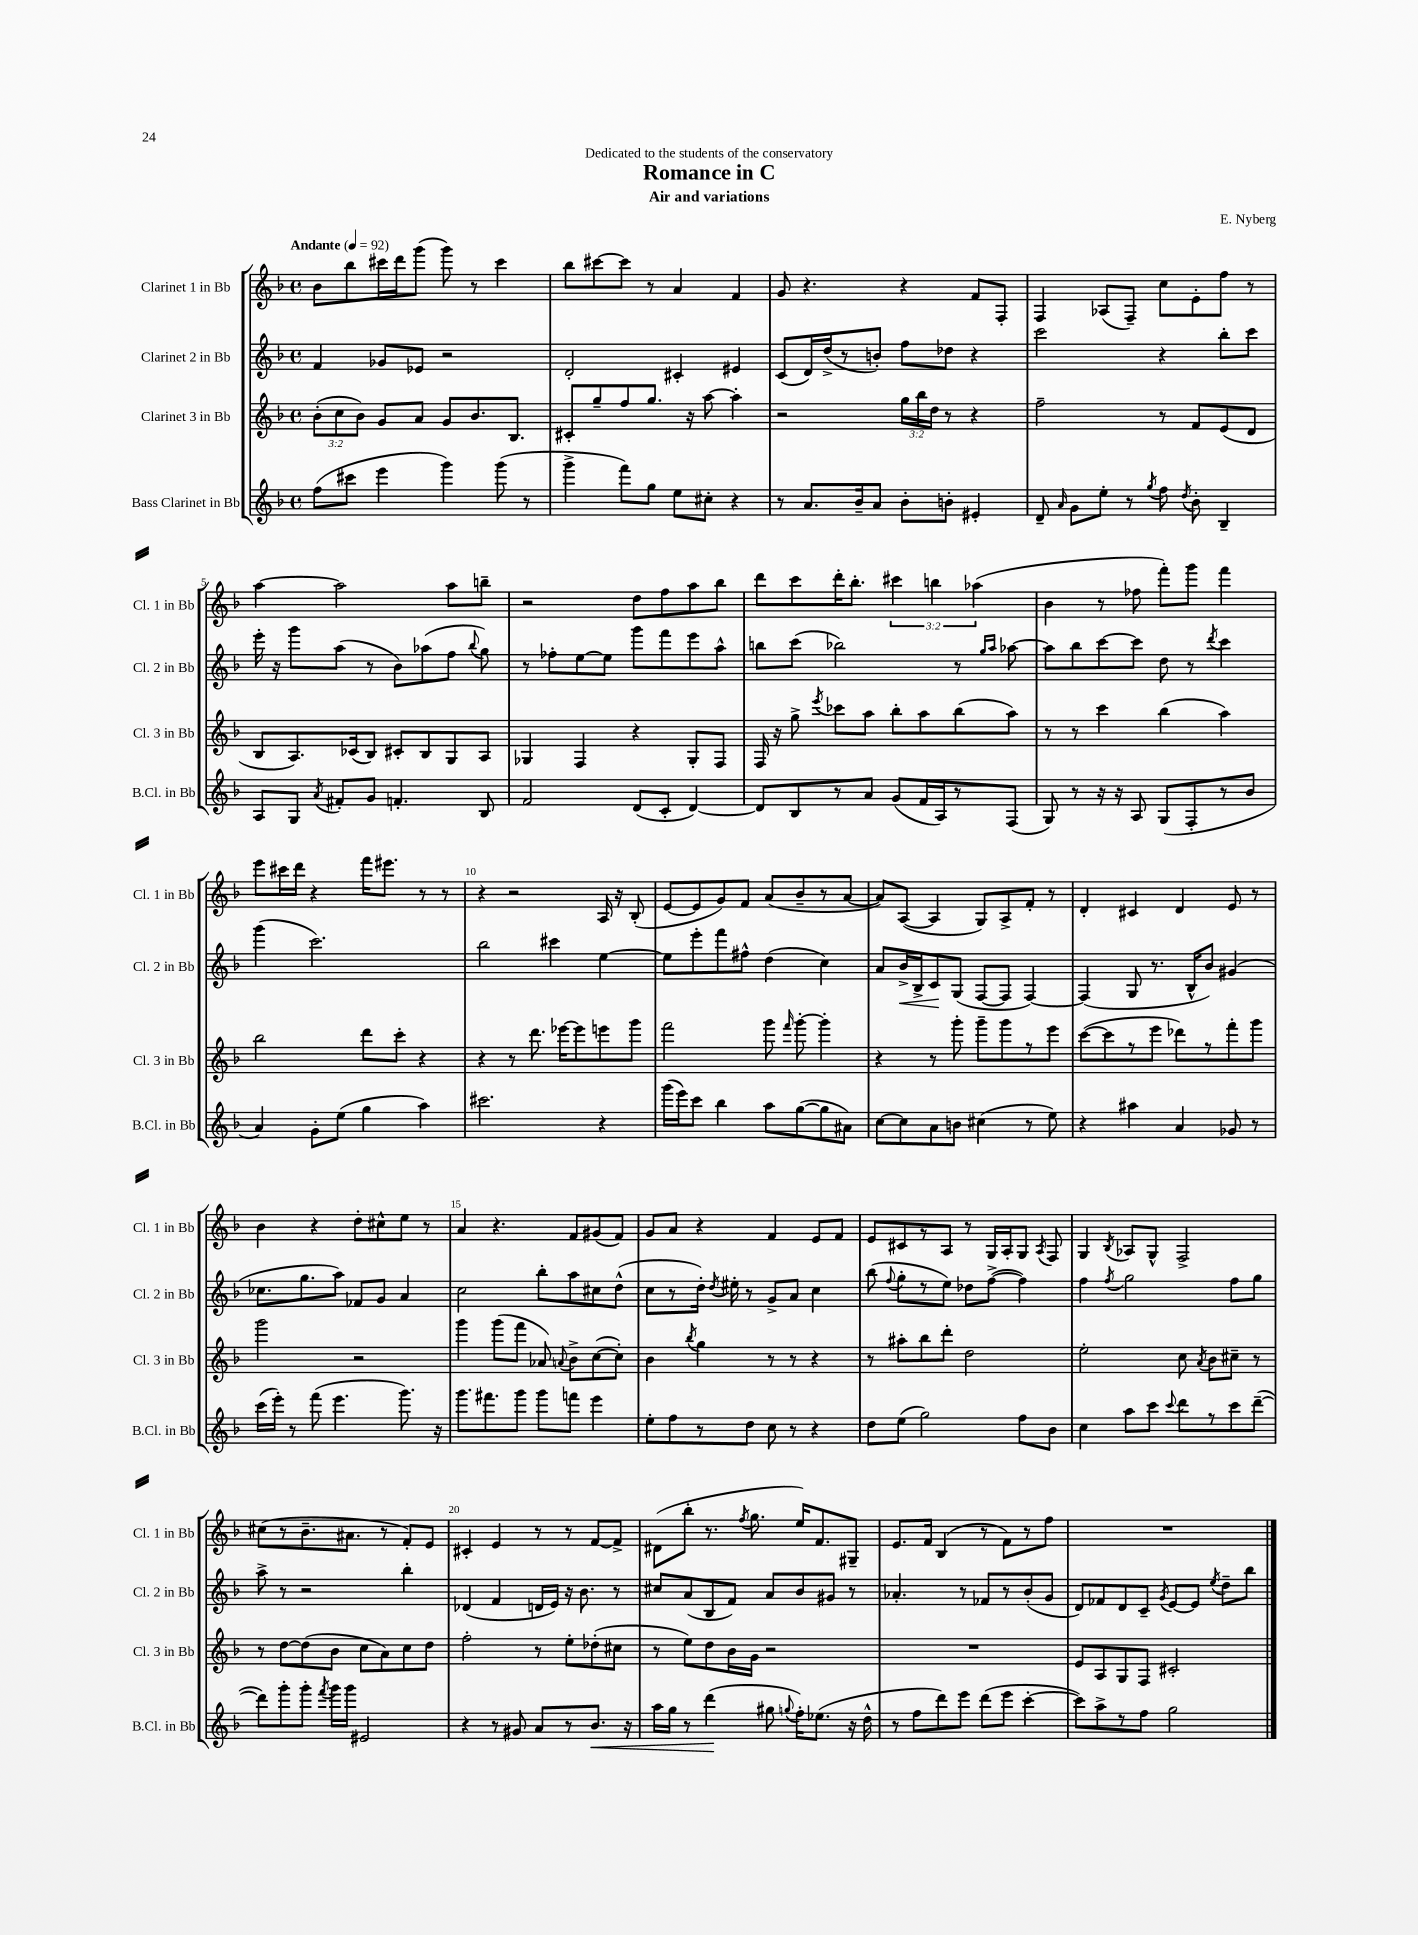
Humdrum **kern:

**kern	**kern	**kern	**kern
*staff4	*staff3	*staff2	*staff1
*clefG2	*clefG2	*clefG2	*clefG2
*k[b-]	*k[b-]	*k[b-]	*k[b-]
*M4/4	*M4/4	*M4/4	*M4/4
*met(c)	*met(c)	*met(c)	*met(c)
*MM92	*MM92	*MM92	*MM92
(8ff	(12b-'	4f	8b-
.	12cc	.	.
8ccc#	.	.	8bb-
.	12b-)	.	.
4eee	8g	8g-	16ccc#
.	.	.	16ddd
.	8a	8e-	(8ggg
4ggg)	8g	2r	8ggg)
.	8.b-	.	8r
(8ggg	.	.	4ccc#
.	8.B-	.	.
8r	.	.	.
=	=	=	=
4ggg^	8c#'	2d'	8bb-
.	8gg~	.	[8ccc#
8fff)	8ff	.	8ccc#]
8gg	8.gg	.	8r
8ee	.	4c#'	4a
.	16r	.	.
8cc#'	[8aa	.	.
4r	4aa']	4e#	4f
=	=	=	=
8r	2r	(8c	8g
8.a	.	16d)	4.r
.	.	(16dd^	.
.	.	8r	.
16b-~	.	.	.
8a	.	8b')	.
8b-'	24gg	8ff	4r
.	24bb-	.	.
.	24dd	.	.
8b'	8r	8dd-	.
4e#'	4r	4r	8f
.	.	.	8F'
=	=	=	=
8d~	2ff~	2ccc	4F
16qqa	.	.	.
8g	.	.	.
8ee'	.	.	(8A-
8r	.	.	8F~)
8qgg	.	.	.
8ff	8r	4r	8cc
8qdd	.	.	.
8b-'	8f	.	8e'
4B-~	(8e	8bb-'	8ff
.	8d	8ccc	8r
=	=	=	=
8A	8B-	16eee'	[4aa
.	.	16r	.
8G	8.A)	8ggg	.
8qa	.	.	.
8f#'	.	(8aa	2aa]
.	(16c-	.	.
8g	8B-)	8r	.
4.f'	8c#'	8b-)	.
.	8B-	(8aa-	.
.	8G	8ff	8aa
.	.	8qqbb-	.
8B-	8A	8gg)	8bb~
=	=	=	=
2f	4G-	8r	2r
.	.	8ff-'	.
.	4F	[8ee	.
.	.	8ee]	.
(8d	4r	8ggg	8dd
8c'	.	8fff	8ff
[4d)	8G-'	8eee	8aa
.	8F	8aa^^	8bb-
=	=	=	=
8d]	16F	8bb	8ddd
.	16r	.	.
8B-	8gg^	(8ccc	8ccc
.	8qeee	.	.
8r	8ccc-	2bb-)	16ddd'
.	.	.	8.bb-'
8a	8aa	.	.
(8g	8bb-'	.	6ccc#
16f	8aa	.	.
.	.	.	6bb
16A)	.	.	.
8r	(8bb-	8r	.
.	.	.	(6aa-
.	.	16qqgg	.
.	.	16qqaa	.
(8F	8aa)	[8aa-	.
=	=	=	=
8G)	8r	8aa-]	4b-
8r	8r	8bb-	.
16r	4ccc	[8ccc	8r
16r	.	.	.
8A	.	8ccc]	8ff-
(8G	(4bb-	8dd	8fff')
8F'	.	8r	8ggg
.	.	8qddd	.
8r	4aa)	4ccc	4fff
8b-	.	.	.
=	=	=	=
4a)	2bb-	(4ggg	8eee
.	.	.	16ccc#
.	.	.	16ddd
8g'	.	2.ccc)	4r
(8ee	.	.	.
4gg	8ddd	.	16fff
.	.	.	8.eee#
.	8ccc'	.	.
4aa)	4r	.	8r
.	.	.	8r
=	=	=	=
2.ccc#	4r	2bb-	4r
.	8r	.	2r
.	8.ddd	.	.
.	.	4ccc#	.
.	[16eee-	.	.
.	8eee-]	.	.
4r	8eee	[4ee	16A
.	.	.	16r
.	8ggg	.	(8B-'
=	=	=	=
(16ggg	2fff	8ee]	[8e
16eee)	.	.	.
8ccc	.	8eee'	8e]
4bb-	.	8fff	8g)
.	.	8ff#^^	8f
8aa	8ggg	(4dd	(8a
.	16qqfff	.	.
([8gg	[8ggg'	.	8b-~
8gg]	4ggg']	4cc)	8r
8a#)	.	.	[8a
=	=	=	=
[8cc	4r	8a	8a])
8cc]	.	16b-^	([8A
.	.	16B-^	.
8a	8r	8c	4A]
8b	8ggg'	(8G	.
(4cc#	8ggg~	[8F	8G)
.	8ggg	8F]	8A^
8r	8r	[4F)	8f'
8ee)	8eee	.	8r
=	=	=	=
4r	([8ccc	(4F]	4d'
.	8ccc]	.	.
4aa#	8r	8G	4c#
.	8eee	8.r	.
4a	8ddd-)	.	4d
.	.	16B-^^	.
.	8r	8b-)	.
8g-	8fff'	(4g#	8e
8r	8ggg	.	8r
=	=	=	=
(16ccc	2ggg	8.cc-	4b-
16eee')	.	.	.
8r	.	.	.
.	.	8.gg	.
(8fff	.	.	4r
4.eee	.	8aa)	.
.	2r	8f-	8dd'
.	.	8g	8cc#^^
8.ggg)	.	4a	8ee
.	.	.	8r
16r	.	.	.
=	=	=	=
8.ggg	4ggg	2cc	4a
8.fff#	.	.	.
.	(8ggg	.	4.r
8ggg	8fff	.	.
8ggg	8a-)	8bb-'	.
.	8qqa	.	.
8fff	8b-^	8aa	8f
4eee	([8cc	8cc#	(8g#
.	8cc'])	(8dd^^	8f)
=	=	=	=
8ee'	4b-	8cc	8g
8ff	.	8r	8a
.	8qbb-	.	.
8r	4gg	16dd')	4r
.	.	8qdd	.
.	.	16ee#'	.
8dd	.	8r	.
8cc	8r	8g^	4f
8r	8r	8a	.
4r	4r	4cc	8e
.	.	.	8f
=	=	=	=
8dd	8r	(8bb-	8e
.	.	8qqff	.
(8ee	8aa#'	8gg'	8c#
2gg)	8bb-	8r	8r
.	8ddd'	8ee)	8A
.	2dd	8dd-	8r
.	.	([8ff^	16G
.	.	.	16A'
8ff	.	4ff])	8G
.	.	.	8qA
8b-	.	.	8F
=	=	=	=
4cc	2ee'	4ff	4G
.	.	8qff	8qB-
8aa	.	2gg	8A-
8ccc	.	.	8G^^
8qqccc	.	.	.
8ddd	8cc	.	2F^
.	8qa	.	.
8r	8b-	.	.
8ccc	8cc#~	8ff	.
([8ddd~	8r	8gg	.
=	=	=	=
8ddd])	8r	8aa^	(8cc#
8ggg'	[8dd	8r	8r
8ggg'	(8dd]	2r	8.b-~
8qfff	.	.	.
16ggg	8b-	.	.
16ggg	.	.	8.a#
2e#	8cc	.	.
.	8a)	.	8r
.	8cc	4bb-'	8f')
.	8dd	.	8e
=	=	=	=
4r	2ff'	(4d-	4c#'
8r	.	4f	4e
8g#	.	.	.
8a	8r	16d	8r
.	.	16e)	.
8r	8ee'	16r	8r
.	.	8.b-	.
8.b-	(8dd-'	.	[8f
.	8cc#	8r	8f^]
16r	.	.	.
=	=	=	=
16aa	8r	8cc#	(8d#
16gg	.	.	.
8r	8ee)	(8a	8bb-'
(4ddd	8dd	8B-	8.r
.	16b-	8f)	.
.	.	.	8qff
.	16g	.	8.gg
8gg#	2r	8a	.
8qqgg	.	.	.
16ff')	.	8b-	16ee)
(8.ee-	.	.	8.f
.	.	8g#	.
16r	.	8r	8G#~
16dd^^	.	.	.
=	=	=	=
8r	1r	4.a-'	8.e
8ff	.	.	.
.	.	.	16f
8ddd)	.	.	(4B-
8eee	.	8r	.
(8ddd	.	8f-	8r
8eee	.	8r	8f)
[4ccc'	.	(8b-'	8r
.	.	8g	8ff
=	=	=	=
8ccc])	8e	8d)	1r
8aa^	8A	8f-	.
8r	8G	8d	.
8ff	8F	8c~	.
.	.	8qg	.
2gg	2c#'	[8e	.
.	.	8e]	.
.	.	8qee	.
.	.	8dd~	.
.	.	8bb-	.
==	==	==	==
*-	*-	*-	*-
